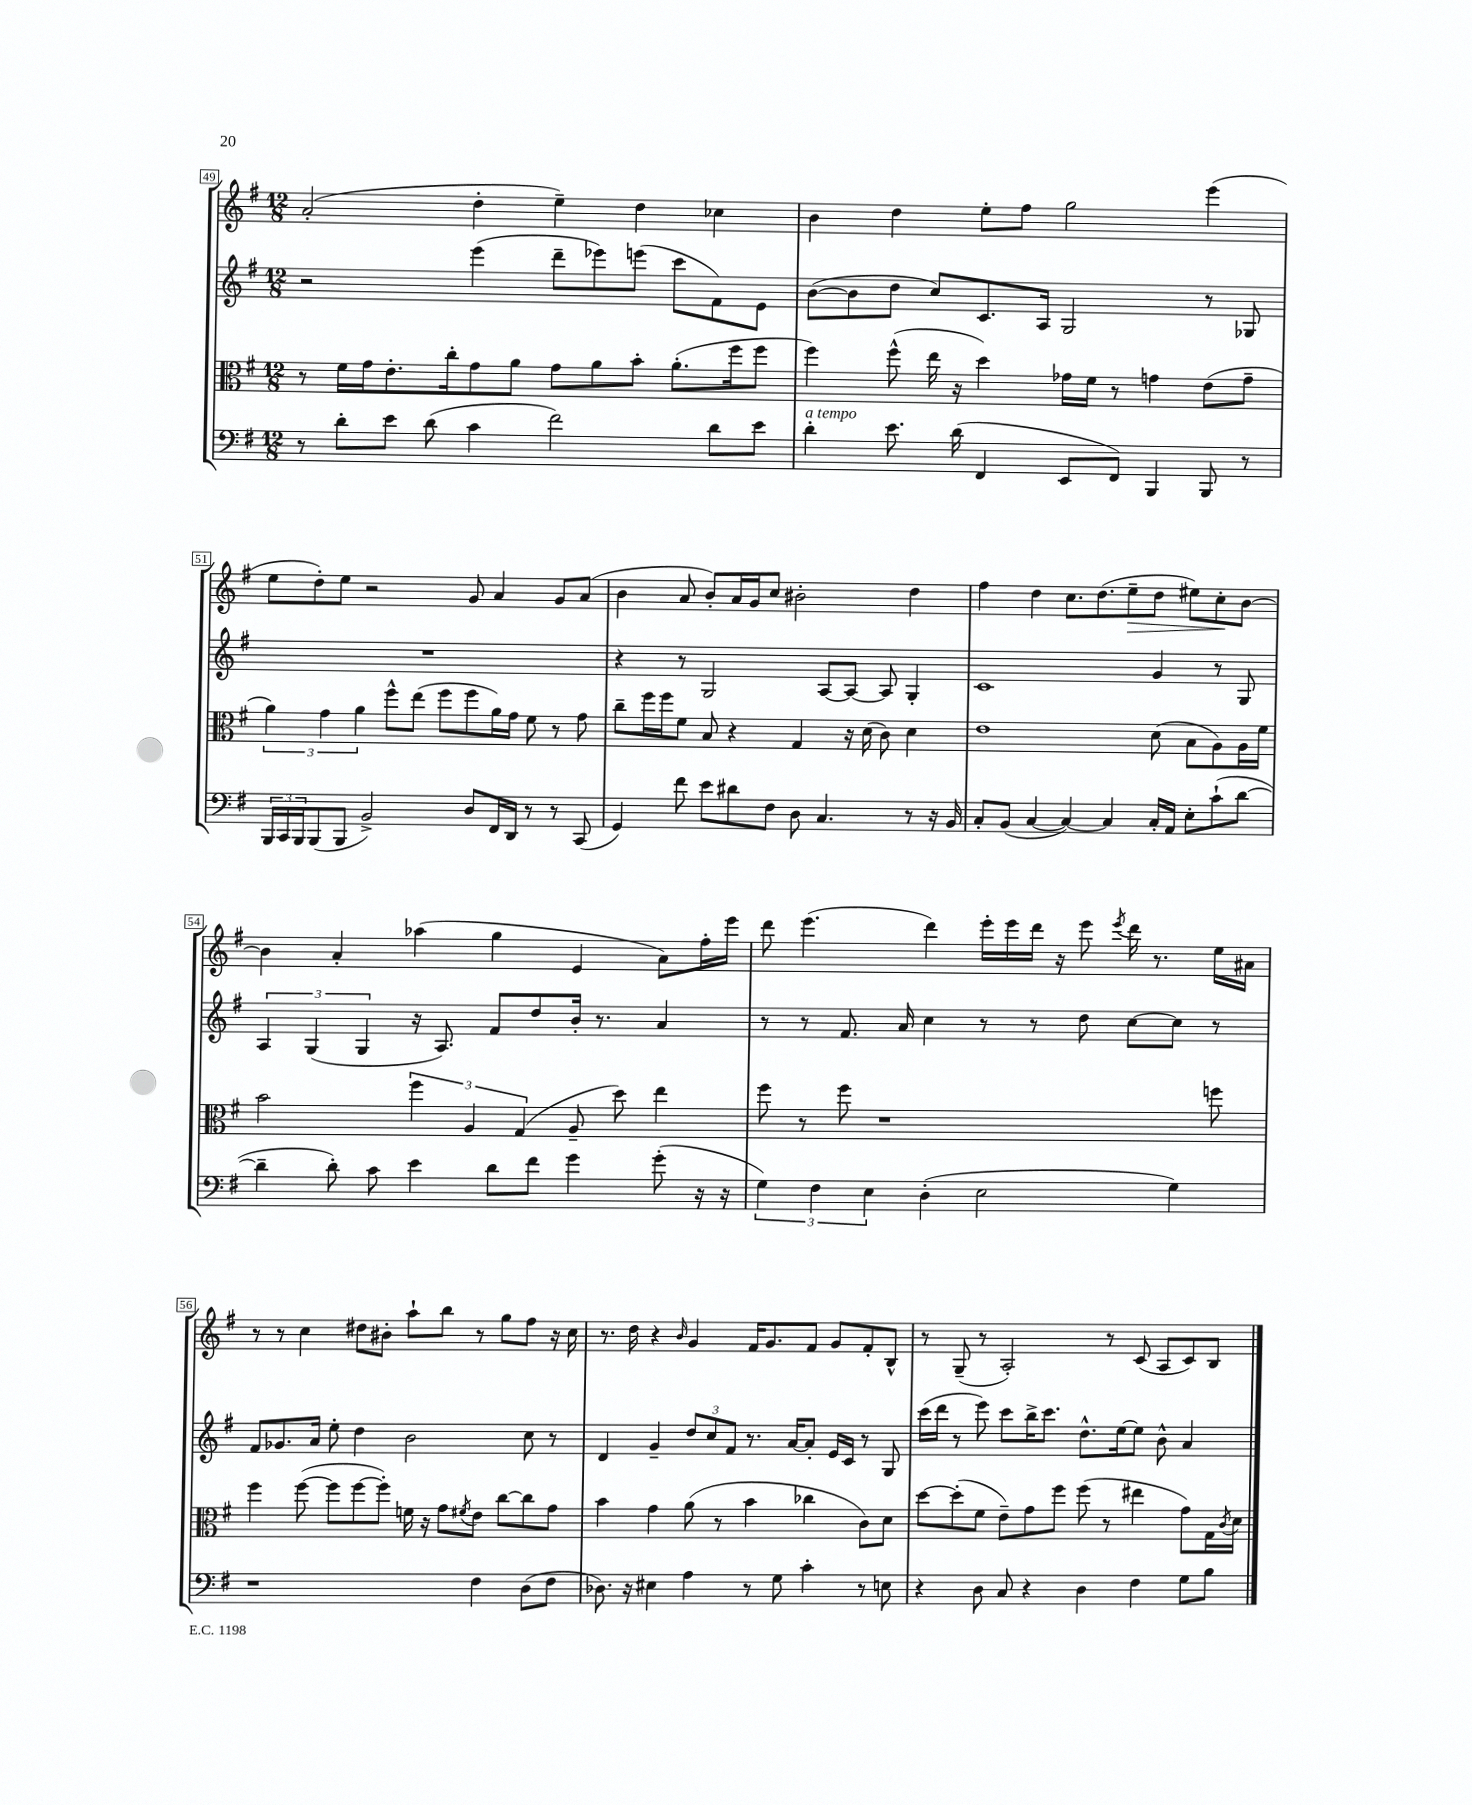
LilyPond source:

<<
\new StaffGroup <<
\new Staff = "s0" {
    \clef treble \key g \major \numericTimeSignature \time 12/8
    a'2-.( d''4-. e''4--) d''4 ces''4 |
    b'4 d''4 e''8-. fis''8 g''2 e'''4( |
    e''8 d''8-.) e''8 r2 g'8 a'4 g'8 a'8( |
    b'4 a'8 b'8-.) a'16 g'16 c''8 bis'2-. d''4 |
    fis''4 d''4 c''8. d''8.( e''8--\> d''8 eis''8) c''8-.\! b'8~ |
    b'4 a'4-. aes''4( g''4 e'4 a'8) fis''16-. e'''16 |
    d'''8 e'''4.( d'''4) e'''16-. e'''16 d'''16 r16 e'''8 \acciaccatura { e'''8 } d'''16 r8. e''16 ais'16 |
    r8 r8 c''4 dis''8 bis'8-. a''8-! b''8 r8 g''8 fis''8 r16 c''16 |
    r8. d''16 r4 \grace { b'16 } g'4 fis'16 g'8. fis'8 g'8 fis'8-. b8-^ |
    r8 g8--( r8 a2-.) r8 c'8( a8 c'8) b8 \bar "|." |
}
\new Staff = "s1" {
    \clef treble \key g \major \numericTimeSignature \time 12/8
    r2 e'''4( d'''8-- ees'''8) e'''8( c'''8 fis'8) e'8 |
    b'8~( b'8 d''8 c''8) c'8. a16 g2 r8 ges8 |
    R1. |
    r4 r8 g2 a8~ a8~ a8 g4-. |
    c'1 g'4 r8 g8 |
    \tuplet 3/2 { a4 g4( g4 } r16 a8.) fis'8 d''8 b'16-. r8. a'4 |
    r8 r8 fis'8. a'16 c''4 r8 r8 d''8 c''8~ c''8 r8 |
    fis'8 ges'8. a'16 e''8-. d''4 b'2 c''8 r8 |
    d'4 g'4-- \tuplet 3/2 { d''8 c''8 fis'8 } r8. a'16~ a'8-. e'16 c'16 r8 g8 |
    c'''16( d'''16 r8 e'''8) c'''8 b''16-> c'''8. d''8.-^ e''16~ e''8 b'8-^ a'4 \bar "|." |
}
\new Staff = "s2" {
    \clef alto \key g \major \numericTimeSignature \time 12/8
    r8 fis'16 g'16 e'8.-. c''16-. g'8 a'8 g'8 a'8 b'8-. a'8.-.( fis''16 fis''8 |
    fis''4) fis''8-^( e''16 r16 d''4) ges'16 fis'16 r8 g'4 e'8( g'8-- |
    \tuplet 3/2 { a'4) g'4 a'4 } fis''8-^ e''8( fis''8 fis''8 a'16) g'16 fis'8 r8 g'8 |
    c''8-- fis''16 fis''16 fis'8 b8 r4 g4 r16 d'16( c'8) d'4 |
    e'1 d'8( b8 a8) a16 fis'16 |
    b'2 \tuplet 3/2 { fis''4 a4 g4( } a8-- d''8) e''4 |
    fis''8 r8 fis''8 r1 f''8 |
    fis''4 fis''8~( fis''8 fis''8~ fis''8-.) f'16 r16 g'8 \acciaccatura { fis'8 } e'8 c''8~ c''8 g'8 |
    b'4 g'4 a'8( r8 b'4 ces''4 c'8) d'8 |
    d''8~ d''8-.( fis'8 e'8--) g'8 fis''8 fis''8( r8 eis''4 g'8) g16 \acciaccatura { c'8 } d'16 \bar "|." |
}
\new Staff = "s3" {
    \clef bass \key g \major \numericTimeSignature \time 12/8
    r8 d'8-. e'8 d'8( c'4 fis'2) d'8 e'8 |
    d'4-.^\markup { \italic "a tempo" } e'8. d'16( fis,4 e,8 fis,8) b,,4 b,,8 r8 |
    \tuplet 3/2 { b,,16 c,16 b,,16 } b,,8( b,,8 b,2->) d8 fis,16 d,16 r8 r8 c,8( |
    g,4) fis'8 e'8 dis'8 fis8 d8 c4. r8 r16 b,16 |
    c8-. b,8( c4~ c4~) c4 c16-. a,16 e8-. c'8-!( d'8~ |
    d'4-- d'8-.) c'8 e'4 d'8 fis'8 g'4 g'8-.( r16 r16 |
    \tuplet 3/2 { g4) fis4 e4 } d4-.( e2 g4) |
    r1 fis4 d8( fis8 |
    des8.) r16 eis4 a4 r8 g8 c'4-. r8 e8 |
    r4 d8 c8 r4 d4 fis4 g8 b8 \bar "|." |
}
>>
>>
\layout { \context { \Score currentBarNumber = #49 \override BarNumber.stencil = #(make-stencil-boxer 0.1 0.3 ly:text-interface::print) } }
